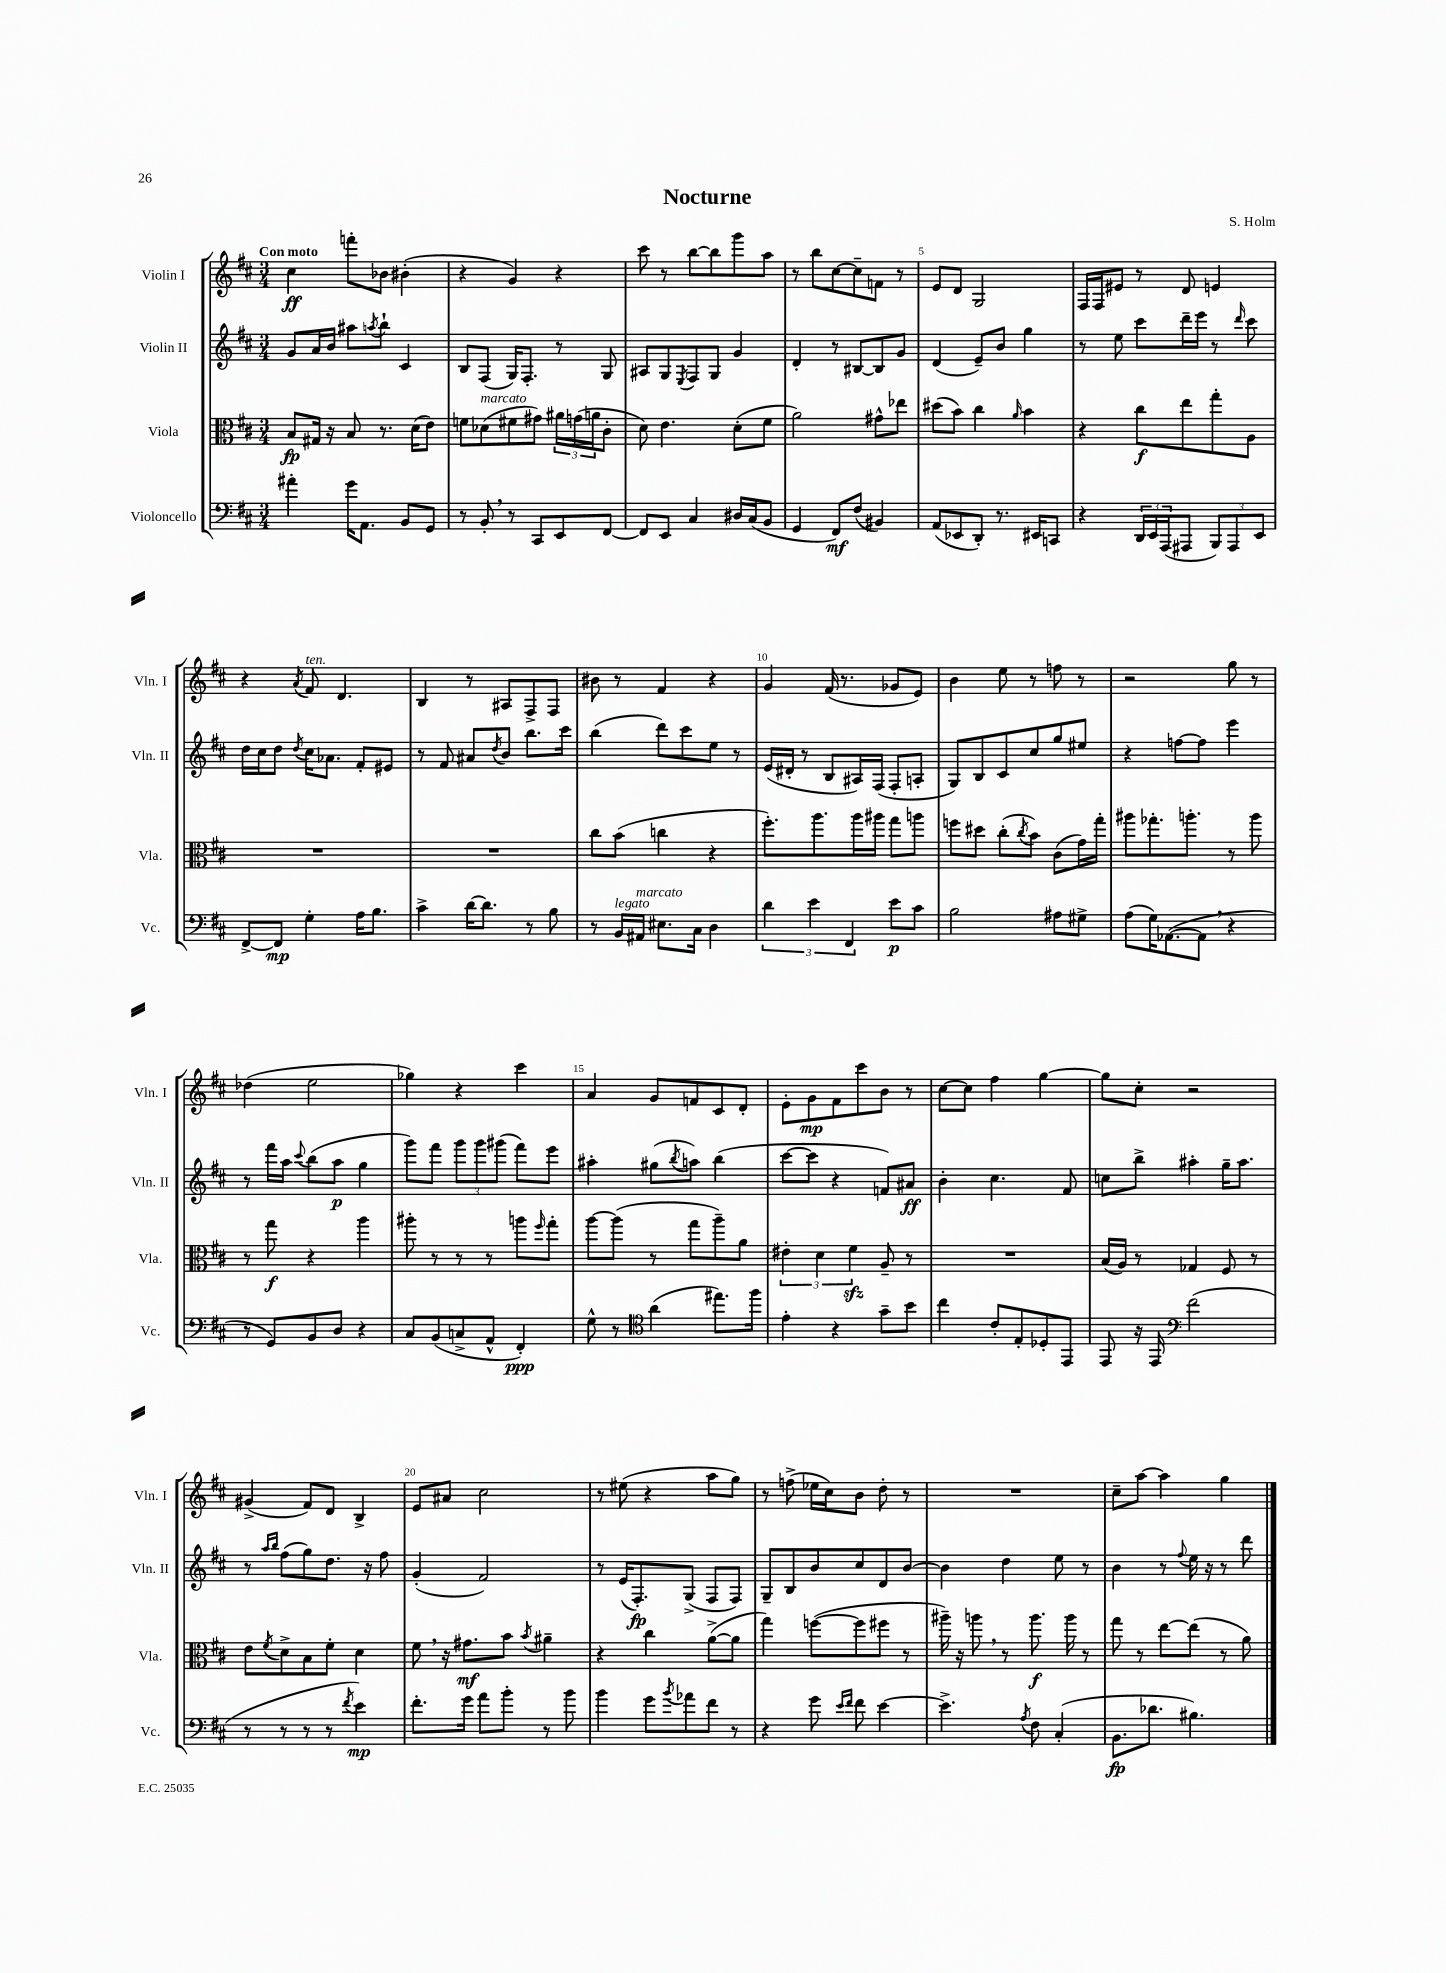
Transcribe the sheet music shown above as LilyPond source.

\header { title = "Nocturne" composer = "S. Holm" }
<<
\new StaffGroup <<
\new Staff = "s0" \with { instrumentName = "Violin I" shortInstrumentName = "Vln. I" } {
    \clef treble \key d \major \numericTimeSignature \time 3/4 \tempo "Con moto"
    cis''4\ff f'''8-. bes'8 bis'4-.( |
    r4 g'4) r4 |
    cis'''8 r8 b''8~ b''8 g'''8 a''8 |
    r8 b''8 cis''8~ cis''8-- f'8 r8 |
    e'8 d'8 g2 |
    fis16 fis16 eis'8 r8 d'8 e'4 |
    r4 \acciaccatura { a'8 } fis'8^\markup { \italic "ten." } d'4. |
    b4 r8 ais8 fis8-> fis8 |
    bis'8 r8 fis'4 r4 |
    g'4 fis'16( r8. ges'8 e'8) |
    b'4 e''8 r8 f''8 r8 |
    r2 g''8 r8 |
    des''4( e''2 |
    ges''4) r4 cis'''4 |
    a'4 g'8 f'8 cis'8 d'8-. |
    e'8-. g'8\mp fis'8 cis'''8 b'8 r8 |
    cis''8~ cis''8 fis''4 g''4~ |
    g''8 cis''8-. r2 |
    gis'4->( fis'8) d'8 b4-> |
    e'8 ais'8 cis''2 |
    r8 eis''8( r4 a''8 g''8) |
    r8 f''8->( ees''16 cis''16) b'8 d''8-. r8 |
    R2. |
    cis''8-- a''8~ a''4 g''4 \bar "|." |
}
\new Staff = "s1" \with { instrumentName = "Violin II" shortInstrumentName = "Vln. II" } {
    \clef treble \key d \major \numericTimeSignature \time 3/4
    g'8 a'16 b'16 ais''8 \acciaccatura { a''8 } b''8-! cis'4 |
    b8 fis8( g16) fis8.-. r8 g8 |
    ais8 g8 \acciaccatura { e8 } fis8 g8 g'4 |
    d'4-. r8 bis8~ bis8 g'8 |
    d'4( e'8--) b'8 g''4 |
    r8 e''8 cis'''8 d'''16-- e'''16 r8 \grace { d'''16 } cis'''8 |
    d''16 cis''16 d''8 \acciaccatura { d''8 } cis''16 aes'8. fis'8-. eis'8 |
    r8 fis'8 ais'8 \acciaccatura { d''8 } b'8 b''8. cis'''16 |
    b''4( d'''8) cis'''8 e''8 r8 |
    e'16( dis'16-. r8 b8 ais16) fis16( fis8-. a8-. |
    g8) b8 cis'8 cis''8 g''8 eis''8 |
    r4 f''8~ f''8 e'''4 |
    r8 fis'''16 a''16 \appoggiatura { cis'''8 } b''8( a''8\p g''4 |
    g'''8) fis'''8 \tuplet 3/2 { g'''8 g'''8 gis'''8( } fis'''8) e'''8 |
    ais''4-. gis''8( \acciaccatura { b''8 } a''8) b''4( |
    cis'''8~ cis'''8 r4 f'8) ais'8\ff |
    b'4-. cis''4. fis'8 |
    c''8 b''8-> ais''4-. g''16-- ais''8. |
    r8 \grace { a''16 b''16 } fis''8( g''8) d''8. r16 fis''8 |
    g'4-.( fis'2) |
    r8 e'16( fis8.-.\fp) g8->( fis8 fis8) |
    g8-- b8 b'8 cis''8 d'8 b'8~ |
    b'4 d''4 e''8 r8 |
    b'4 r8 \appoggiatura { fis''8 } e''16 r16 r8 d'''8 \bar "|." |
}
\new Staff = "s2" \with { instrumentName = "Viola" shortInstrumentName = "Vla." } {
    \clef alto \key d \major \numericTimeSignature \time 3/4
    b8\fp gis16 r16 b8 r8. d'16( e'8) |
    f'8 des'8^\markup { \italic "marcato" }( fis'8 gis'8) \tuplet 3/2 { ais'16 g'16( a'16 } cis'8-. |
    d'8) e'4. d'8-.( fis'8 |
    a'2) gis'8-^ ees''8 |
    dis''8( b'8) cis''4 \grace { a'16 } b'4 |
    r4 cis''8\f e''8 g''8-. a8 |
    R2. |
    R2. |
    cis''8 b'8( c''4 r4 |
    fis''8.-.) a''8. a''16 ais''16 g''8 a''8 |
    f''8 dis''8 cis''8-.( \acciaccatura { cis''8 } b'8) cis'8( g'16) g''16-. |
    ais''8 ges''8.-. a''8.-. r8 a''8 |
    r8 g''8\f r4 a''4 |
    ais''8-. r8 r8 r8 a''8 \grace { fis''16 } g''8-. |
    a''8~ a''8( r8 g''8 a''8--) a'8 |
    \tuplet 3/2 { eis'4-. d'4 fis'4\sfz } a8-- r8 |
    R2. |
    b16( a16) r8 ges4 fis8 r8 |
    e'8 \acciaccatura { fis'8 } d'8-> b8 fis'8-. d'4 |
    fis'8 \breathe r16 gis'8.\mf b'8 \acciaccatura { b'8 } ais'4-- |
    r4 cis''4 a'8~->( a'8 |
    g''4) f''8~( f''8 fis''8 r8 |
    ais''16--) r16 a''8 \breathe r8 a''8.\f a''16 r8 |
    g''8 r8 e''8~ e''8( r8 a'8) \bar "|." |
}
\new Staff = "s3" \with { instrumentName = "Violoncello" shortInstrumentName = "Vc." } {
    \clef bass \key d \major \numericTimeSignature \time 3/4
    ais'4-. g'16 a,8. b,8 g,8 |
    r8 b,8-. \breathe r8 cis,8 e,8 fis,8~ |
    fis,8 e,8 cis4 dis16 cis16( b,8 |
    g,4 fis,8\mf) fis8( bis,4) |
    a,8( ees,8 d,8-.) r8. eis,16 c,8 |
    r4 \tuplet 3/2 { d,16 e,16 a,,16( } ais,,8 \tuplet 3/2 { b,,8) ais,,8 e,8 } |
    fis,8~-> fis,8\mp g4-. a16 b8. |
    cis'4-> d'16~ d'8. r8 b8 |
    r8 b,16^\markup { \italic "legato" } ais,16^\markup { \italic "marcato" } eis8. cis16 d4 |
    \tuplet 3/2 { d'4 e'4 fis,4 } e'8\p cis'8 |
    b2 ais8 gis8-> |
    a8( g16) aes,8.~( aes,8 \breathe r4 |
    r8 g,8) b,8 d8 r4 |
    cis8 b,8( c8-> a,8-^ fis,4-.\ppp) |
    g8-^ r8 \clef tenor a'4( eis''8.) fis''16 |
    e'4-. r4 g'8-- b'8 |
    cis''4 cis'8-. e8-. des8-. e,8 |
    e,8 r16 e,16 \clef bass fis'2( |
    r8 r8 r8 r8 \acciaccatura { fis'8 } e'4\mp) |
    fis'8.-. g'16 a'8 b'8-. r8 b'8 |
    b'4 g'8 \acciaccatura { b'8 } aes'8 fis'8 r8 |
    r4 g'8 \grace { e'16 fis'16 } fis'8 e'4~ |
    e'4.-> \acciaccatura { a8 } fis8 cis4-.( |
    b,8.\fp des'8. bis4.) \bar "|." |
}
>>
>>
\layout { \context { \Score \override BarNumber.break-visibility = ##(#f #t #t) barNumberVisibility = #(every-nth-bar-number-visible 5) } }
